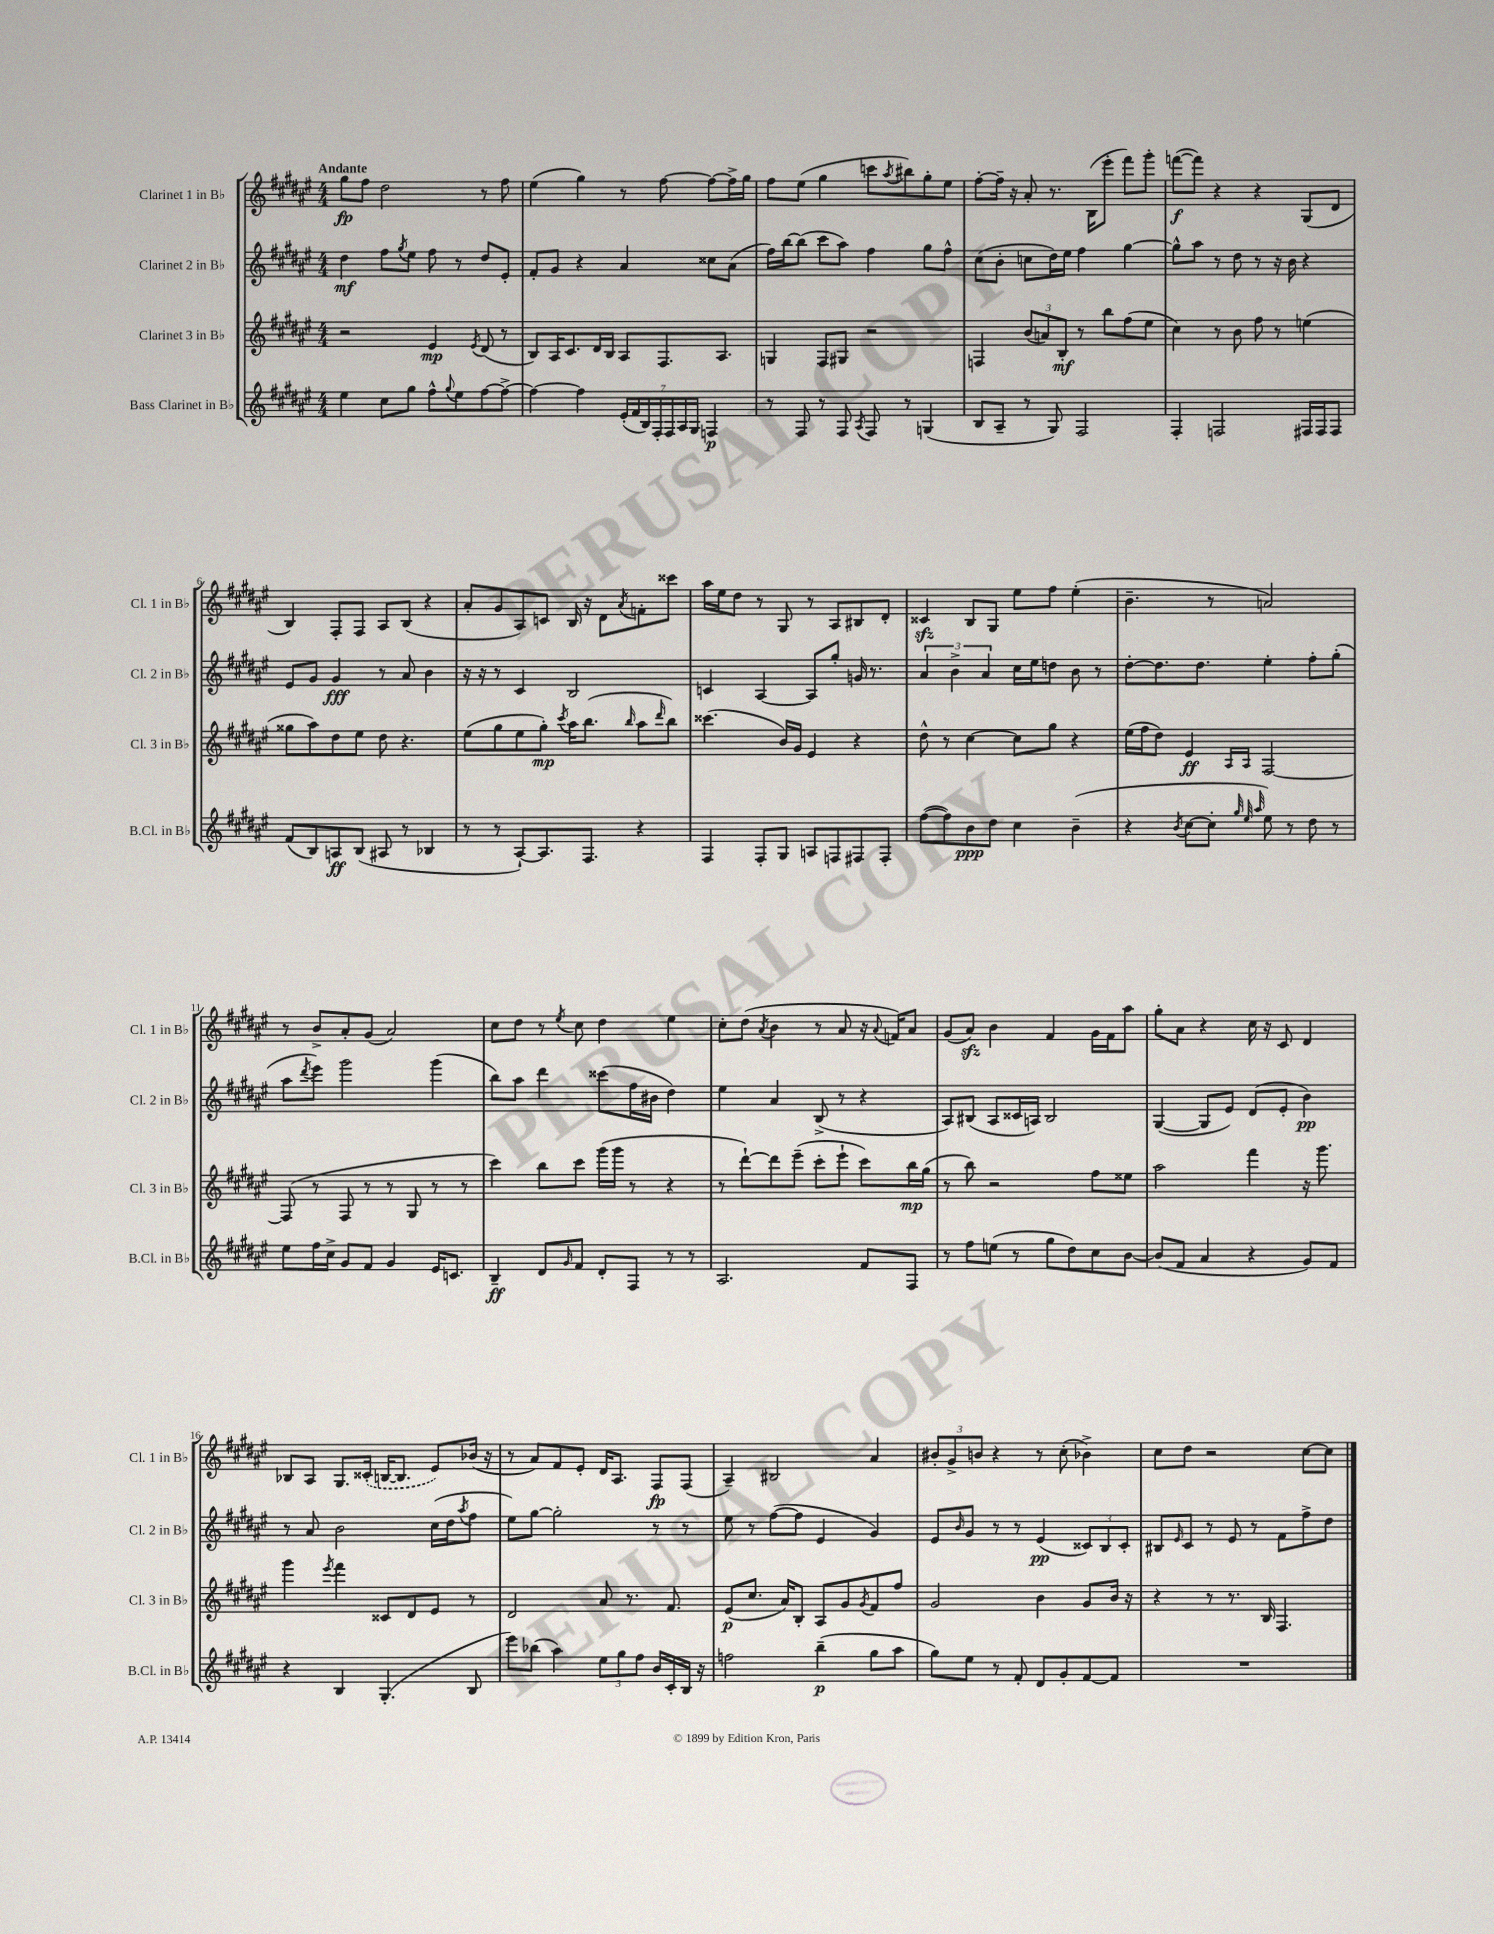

**kern	**kern	**kern	**kern
*staff4	*staff3	*staff2	*staff1
*clefG2	*clefG2	*clefG2	*clefG2
*k[f#c#g#d#a#e#]	*k[f#c#g#d#a#e#]	*k[f#c#g#d#a#e#]	*k[f#c#g#d#a#e#]
*M4/4	*M4/4	*M4/4	*M4/4
4ee#\	2r	4dd#\	8gg#\L
.	.	.	8ff#\J
8cc#\L	.	8ff#\L	2dd#\
.	.	8qgg#/	.
8gg#\J	.	8ee#\J	.
8ff#^^\L	4e#/	8ff#\	.
8qqgg#/	.	.	.
8ee#\	.	8r	.
.	8qe#/	.	.
[8ff#\	(8d#/	8dd#/L	8r
8ff#^\_J	8r	8e#'/J	8ff#\
=	=	=	=
4ff#\_	8B/L)	8f#'/L	(4ee#\
.	16A#/K	8g#/J	.
.	8.c#/	.	.
4ff#\]	.	4r	4gg#\)
.	16d#/L	.	.
.	16B/JJ	.	.
(28e#'/LL	8A#/L	4a#/	8r
28f#/	.	.	.
28B/)	.	.	.
28F#'/	.	.	.
.	8.F#/	.	[8ff#\
28F#/	.	.	.
28A#/	.	.	.
28G#/JJ	.	.	.
4F/	.	8cc##\L	8ff#\_L
.	8.A#/J	.	.
.	.	(8a#\J	16ff#^\]L
.	.	.	16gg#\JJ
=	=	=	=
8r	4G/	16ff#\LL)	8ff#\L
.	.	[16bb\J	.
8F#/	.	(8bb\]J	(8ee#\J
8r	8F#/L	8ccc#\L	4gg#\
8F#/	8G#/J	8aa#\J)	.
8qA#/	.	.	.
8F#/	2r	4ff#\	8ccc\L
.	.	.	8qaa#/
8r	.	.	8bb#\)
(4G/	.	8gg#\L	8gg#'\
.	.	8ff#^^\J	8ee#\J
=	=	=	=
8B/L	4F/	(8cc#\L	[8ff#'\L
8A#~/J	.	8b'\J	16ff#~\]Jk
.	.	.	16r
8r	(12b/L	8cc\L	8a#'/
.	12a/)	.	.
8G#/)	.	16dd#\L)	8.r
.	12B'/J	.	.
.	.	16ee#\JJ	.
2F#/	8r	4ff#\	.
.	.	.	(16B\LK
.	8bb\L	.	8eee#'\J
.	(8ff#\	[4gg#\	8fff#\L)
.	8ee#\J	.	8ggg#'\J
=	=	=	=
4F#'/	4cc#\)	8gg#^^\]L	([8fff\L
.	.	8aa#\J	8fff\]J)
2F/	8r	8r	4r
.	8b\	8dd#\	.
.	8ff#\	8r	4r
.	8r	16r	.
.	.	16b\	.
16F#/LL	(4ee\	4r	(8G#/L
16F#/J	.	.	.
8F#/J	.	.	8d#/J
=	=	=	=
(8f#/L	8gg##\L	8e#/L	4B/)
8B/)	8aa#\)	8g#/J	.
8A/	8dd#\	4g#/	8F#'/L
(8B/J	8ee#\J	.	8F#/J
8A#/	8dd#\	8r	8A#/L
8r	4.r	8a#/	(8B/J
4B-/	.	4b\	4r
=	=	=	=
8r	(8ee#\L	16r	8a#'/L
.	.	16r	.
8r	8gg#\	8r	8g#/
[8A#`/L)	8ee#\	4c#/	8A#/)
8.A#/]	8gg#'\J)	.	8c/J
.	8qccc#/	.	.
.	16aa#\LK	2B/	16B/
8.F#/J	(8.bb\J	.	16r
.	.	.	8d#\L
.	16qqbb/	.	8qa#/
4r	8aa#\L	.	8f'\
.	16qqddd#/	.	.
.	8bb\J)	.	8ccc##\J
=	=	=	=
4F#/	(4.ccc##\	4c/	16aa#\LL
.	.	.	16ee#\J
.	.	.	8dd#\J
8F#'/L	.	[4A#/	8r
8G#/J	16b/LL)	.	8G#/
.	16g#/JJ	.	.
8A/L	4e#/	8A#/]L	8r
8F/	.	8gg#'/J	8A#/L
8F#/	4r	16g/	8B#/
.	.	8.r	.
8F#'/J	.	.	8d#'/J
=	=	=	=
([8ff#\L	8dd#^^\	6a#/	4c##/
8ff#\])	8r	.	.
.	.	6b^\	.
8b\	[4cc#\	.	8B/L
.	.	6a#/	.
8dd#\J	.	.	8G#/J
4cc#\	8cc#\]L	16cc#\LL	8ee#\L
.	.	16ee#\J	.
.	8gg#\J	8dd\J	8ff#\J
(4b~\	4r	8b\	(4ee#'\
.	.	8r	.
=	=	=	=
4r	(16ee#\LL	[8dd#'\L	4.b~\
.	16ff#\J	.	.
.	8dd#\J)	8.dd#\]	.
8qb/	.	.	.
[8cc#\L	4e#/	.	.
.	.	8.dd#\J	.
8cc#'\]J	.	.	8r
32qqgg#/	.	.	.
32qqee#/	16qqA#/LL	.	.
32qqaa#/	16qqA#/JJ	.	.
8ee#\)	[2F#/	4ee#'\	2a/)
8r	.	.	.
8dd#\	.	8ff#'\L	.
8r	.	(8gg#'\J	.
=	=	=	=
8ee#\L	(8F#/]	8aa#\L	8r
.	.	8qddd#/	.
16ff#\L	8r	8eee#\J)	8b^/L
16cc#^\JJ	.	.	.
8g#/L	8F#/	2ggg#\	8a#'/
8f#/J	8r	.	(8g#/J
4g#/	8r	.	2a#/)
.	8G#/	.	.
16e#/LK	8r	(4ggg#\	.
8.c/J	.	.	.
.	8r	.	.
=	=	=	=
4B~/	4ccc#\)	8bb\L)	8cc#\L
.	.	8aa#\J	8dd#\J
8d#/L	8bb\L	4ddd#\	8r
16qqg#/	.	.	8qee#/
8f#/J	8ccc#\J	.	8cc#\
8d#'/L	(16ggg#\LL	(8ccc##\L	4dd#\
.	16ggg#\JJ	.	.
8F#/J	8r	16ff#\L	.
.	.	16b#\JJ	.
8r	4r	4dd#\)	4ee#\
8r	.	.	.
=	=	=	=
2.A#/	8r	4ee#\	8cc#'\L
.	[8ddd#`\L)	.	(8dd#\J
.	.	.	8qa#/
.	8ddd#\]	4a#/	4b\
.	(8eee#~\J	.	.
.	8ccc#'\L	(8B^/	8r
.	8eee#`\J	8r	8a#/
8f#/L	8ccc#\L)	4r	16r
.	.	.	8qqa#/
.	.	.	16f/LK)
8F#/J	16bb\L	.	8a#/J
.	(16gg#\JJ	.	.
=	=	=	=
8r	8r	8A#/L)	(8g#/L
8ff#\L	8bb\)	(8B#/J	8a#/J)
(8ee\J	2r	8A#/L	4b\
8r	.	16c##/L	.
.	.	16A/JJ)	.
8gg#\L	.	2B#/	4f#/
8dd#\)	.	.	.
8cc#\	8ff#\L	.	16g#\LL
.	.	.	16f#\J
[8b\J	8ee##\J	.	8aa#\J
=	=	=	=
(8b/]L	2aa#\	([4G#/	8gg#'\L
8f#/J	.	.	8a#\J
4a#/	.	8G#/]L	4r
.	.	8e#/J)	.
4r	4fff#\	(8d#/L	16cc#\
.	.	.	16r
.	.	8e#'/J	8c#/
8g#/L)	16r	4b\)	4d#/
.	8.ggg#\	.	.
8f#/J	.	.	.
=	=	=	=
4r	4ggg#\	8r	8B-/L
.	.	8a#/	8A#/J
.	8qeee#/	.	.
4B/	4fff#\	2b\	8.G#/L
.	.	.	(16c##'/Jk
(4.G#'/	8c##/L	.	[16B/LK
.	.	.	8.B/]J
.	8d#/	.	.
.	8e#/J	(16cc#\LL	8e#/L)
.	.	16dd#\J	.
.	.	8qaa#/	.
8B/	8r	8ff#\J	(16b-/Jk
.	.	.	16r
=	=	=	=
8eee#\L)	2d#/	8ee#\L)	8r
(8bb-\J	.	[8gg#\J	8a#/L)
4aa#\)	.	2gg#'\]	8f#/
.	.	.	8e#'/J
12ee#\L	8a#/	.	16d#/LK
.	.	.	8.A#/J
12gg#\	.	.	.
.	8.r	.	.
12ff#\J	.	.	.
16b/LL	.	8r	8F#/L
16c#'/	8.f#/	.	.
16B/JJ	.	8r	(8F#/J
16r	.	.	.
=	=	=	=
2ff\	(8e#/L	8ee#\	4A#~/)
.	8.cc#/J	8r	.
.	.	([8ff#\L	2B#/
.	16a#/LK)	.	.
.	8B'/J	8ff#\]J	.
(4bb~\	8A#/L	4e#/	.
.	8g#/	.	.
.	8qg#/	.	.
8gg#\L	8f#/	4g#/)	4a#/
8aa#\J	8ff#/J	.	.
=	=	=	=
8gg#\L)	2g#/	8e#/L	12b#'/L
.	.	.	12g#^/
.	.	16qqb/	.
8ee#\J	.	8g#/J	.
.	.	.	12b/J
8r	.	8r	4r
8f#'/	.	8r	.
8d#/L	4b\	(4e#/	8r
8g#'/	.	.	(8cc#'\
[8f#/	8g#/L	12c##/L)	4b-^\)
.	.	12B/	.
8f#/]J	16b/Jk	.	.
.	.	12c##'/J	.
.	16r	.	.
=	=	=	=
1r	4r	8B#/L	8cc#\L
.	.	16qqe#/	.
.	.	8c#/J	8dd#\J
.	8r	8r	2r
.	8.r	8e#/	.
.	.	8r	.
.	16B/	.	.
.	4.F#/	8f#\L	.
.	.	8ff#^\	[8cc#\L
.	.	8dd#\J	8cc#\]J
==	==	==	==
*-	*-	*-	*-
